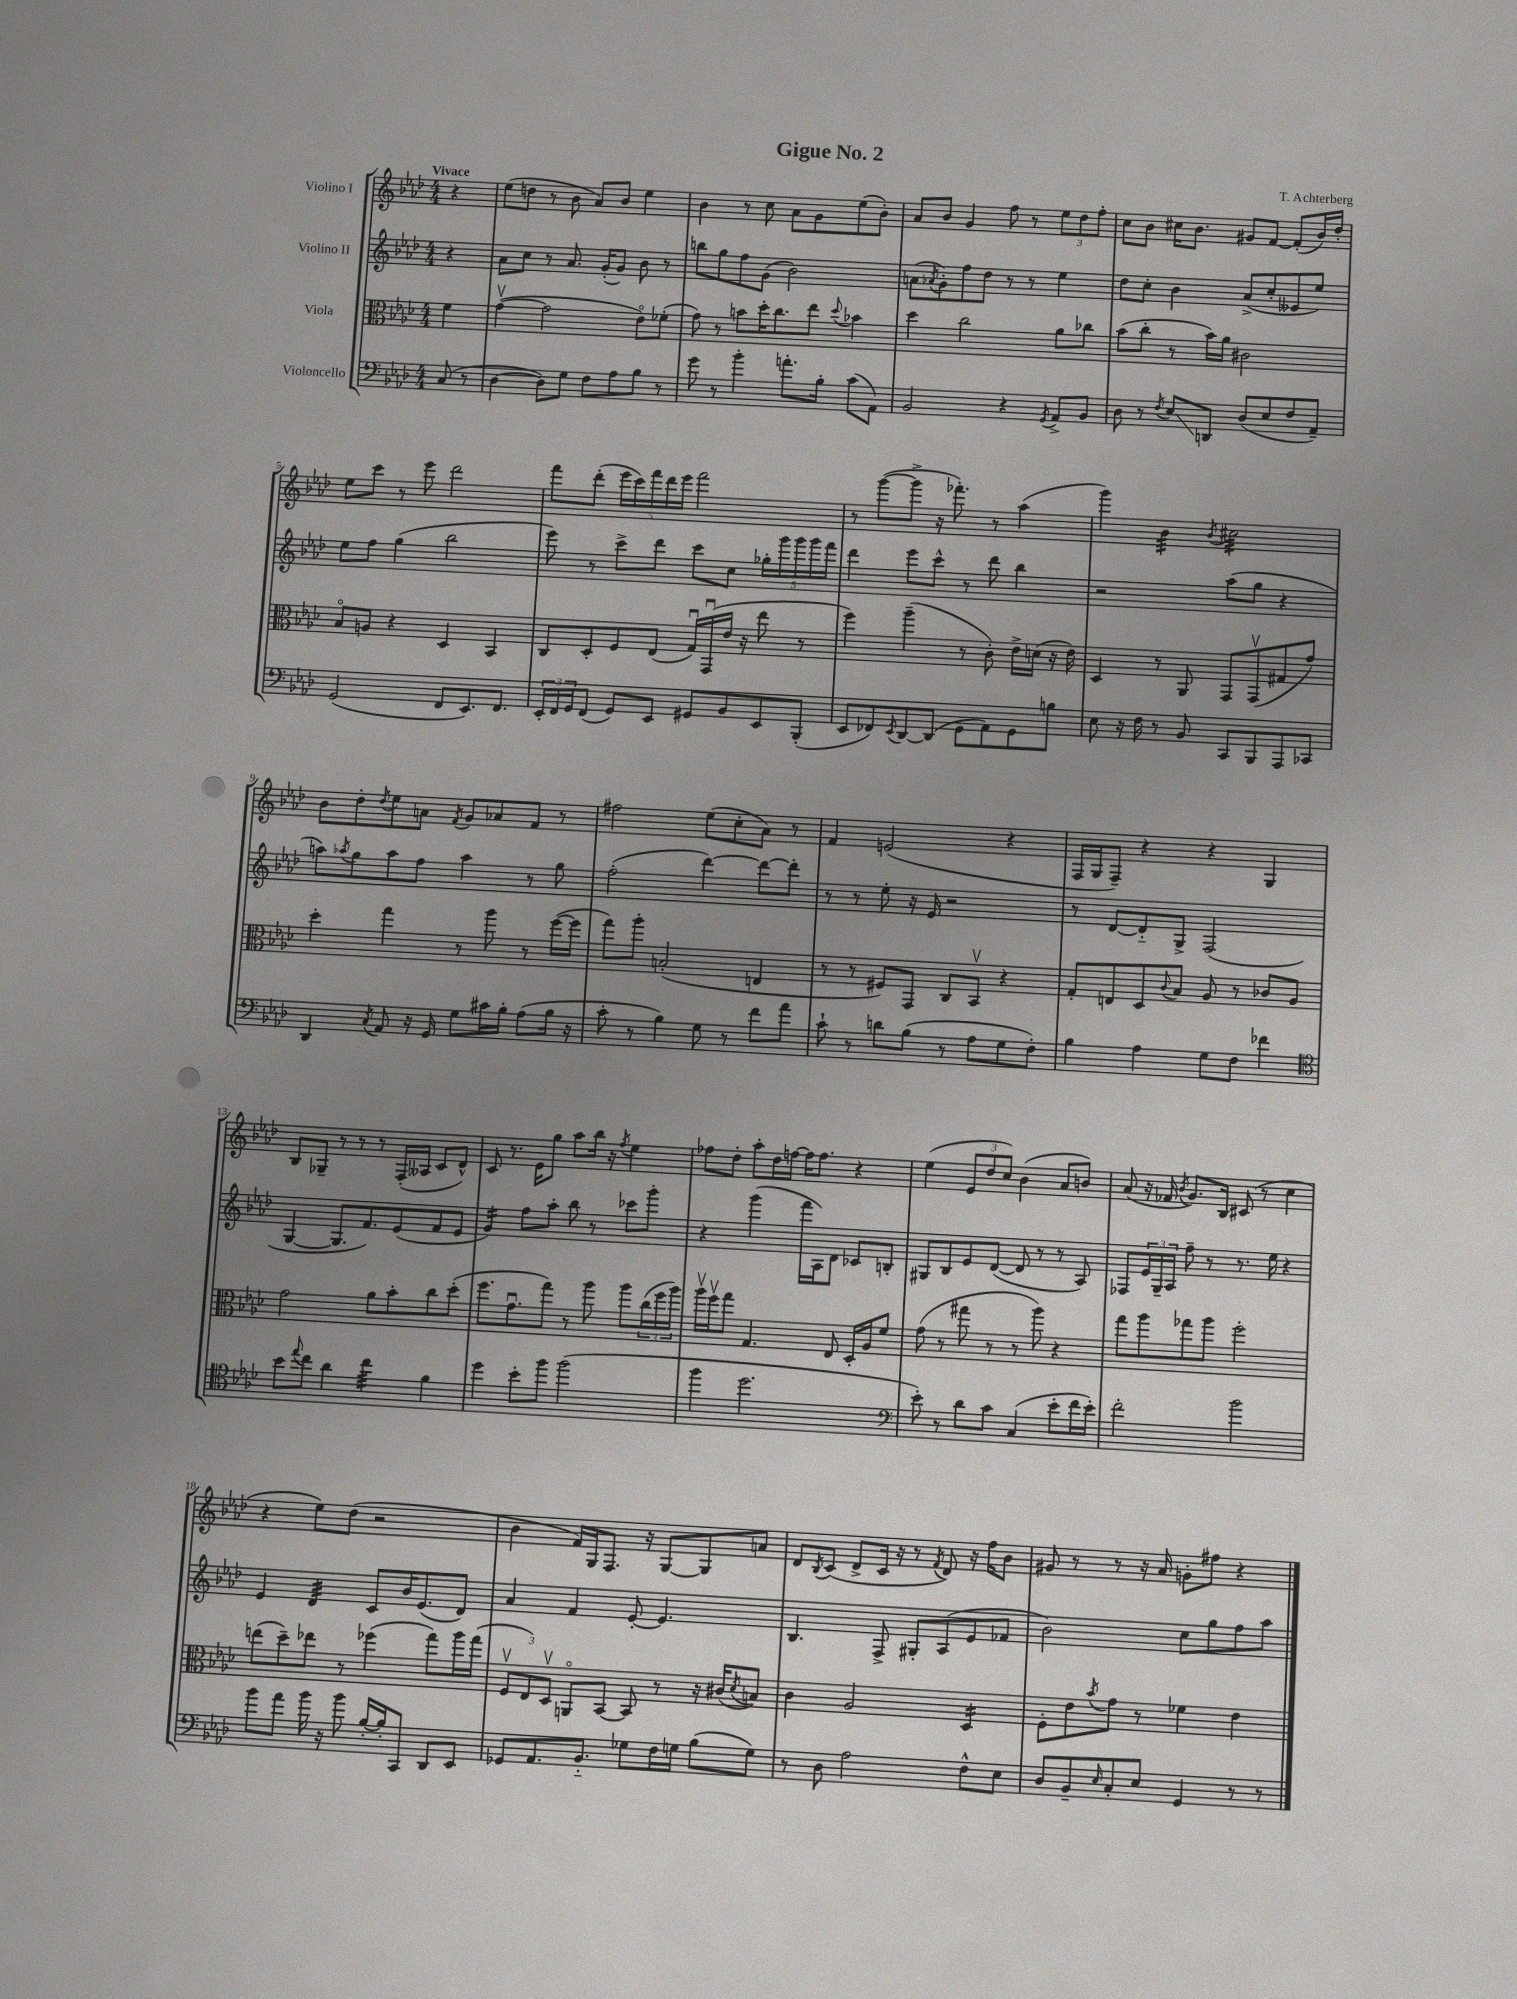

**kern	**kern	**kern	**kern
*staff4	*staff3	*staff2	*staff1
*clefF4	*clefC3	*clefG2	*clefG2
*k[b-e-a-d-]	*k[b-e-a-d-]	*k[b-e-a-d-]	*k[b-e-a-d-]
*M4/4	*M4/4	*M4/4	*M4/4
(8C	4f	4r	4r
8r	.	.	.
=	=	=	=
[4D-	([4gv	8a-	(8ee-
.	.	8cc	8dd
8D-])	2g]	8r	8r
8G	.	8.a-	8b-
8F	.	.	8a-)
.	.	(16g'	.
8A-	.	8g)	8b-
8B-	8e-o)	8b-	4ee-
8r	(8f-'	8r	.
=	=	=	=
8g	8g)	8bb	4b-
8r	8r	8gg	.
4b-'	8b	8ff	8r
.	16dd-'	(8g	8cc
.	8.cc	.	.
8.a'	.	2b-)	8a-
.	8ee-	.	8g
16B-'	.	.	.
.	8qqdd-	.	.
(8c	4b-	.	(8ee-
8AA-)	.	.	8b-')
=	=	=	=
2BB-	4dd-	(8a	8a-
.	.	8qa-	.
.	.	8g')	8b-
.	2cc	8ff	4g
.	.	8dd-	.
4r	.	8r	8ff
.	.	8r	8r
8qGG	.	.	.
8AA-^	8a-	4ee-	12ee-
.	.	.	12dd-
8BB-	8cc-	.	.
.	.	.	12ff'
=	=	=	=
8D-	(8b-	8dd-	8cc
8r	8cc'	8cc'	8b-
8qF	.	.	.
8E-	8r	4b-	16cc#
.	.	.	8.b-
8DD	16b-)	.	.
.	16a-	.	.
(8D-	2c#	(8a-^	8g#
8E-	.	8cc'	[8f
8F	.	8e--	(8f']
8AA-~)	.	8ee-)	16b-)
.	.	.	16dd-'
=	=	=	=
(2GG	8B-o	8ee-	8ee-
.	8A	8ff	8ccc
.	4r	(4gg	8r
.	.	.	8eee-
8FF	4D-	2bb-	2ddd-
8.EE-)	.	.	.
.	4BB-	.	.
8.FF	.	.	.
=	=	=	=
24EE-'	8C	8eee-)	8fff
24FF	.	.	.
24GG	.	.	.
(8FF	8D-'	8r	(8ddd-'
8GG)	8F	8ccc^	20eee-
.	.	.	20ccc)
.	.	.	20fff
8EE-	(8E-	8ddd-	.
.	.	.	20ddd-
.	.	.	20eee-
8GG#	16Gu)	8ccc	2fff
.	(16GGu	.	.
8BB-	16e-	8cc	.
.	16r	.	.
8EE-	8ee-	20gg-'	.
.	.	20ggg	.
.	.	20ggg	.
(8BBB-'	8r	.	.
.	.	20ggg	.
.	.	20fff	.
=	=	=	=
8EE-	4ff)	4ddd-	8r
8FF-)	.	.	([8ggg
8qEE-	.	.	.
[8DD-	(4aa-~	8eee-	8ggg^]
(8DD-]	.	8ccc^^	16r
.	.	.	8.fff-')
8GG	8r	8r	.
8AA-)	8c')	8ddd-	8r
8GG	16e-^	4bb-	(4aa-
.	(16d	.	.
8B	16r	.	.
.	16e-)	.	.
=	=	=	=
8E-	4D-	2r	4ggg)
16r	.	.	.
16F	.	.	.
8r	8r	.	4b-
8BB-	8AA-	.	.
.	.	.	8qb-
8CC	8GG	(8aa-	2cc#
8BBB-	(8GGv	8gg	.
8AAA-	8G#	4r	.
8CC-	8g)	.	.
=	=	=	=
4DD-	4dd-'	8aa)	8b-
.	.	8qaa-	.
.	.	8gg	8dd-'
8qC	.	.	8qdd-
8AA-	4gg	8aa-	8ee-
16r	.	8ff	8a
16GG	.	.	.
.	.	.	8qf
8G	8r	4aa-	8g
16c#	8aa-	.	8a-
16B-'	.	.	.
(8A-	8r	8r	8f
16B-	([16ff	8gg	8r
16r	16ff]	.	.
=	=	=	=
8c'	8gg)	(2ff'	2ff#
8r	8aa-'	.	.
4B-)	(2B'	.	.
8G	.	[4ddd-)	(8ee-
8r	.	.	8cc'
8f	4E	8ddd-_	8a-)
8a-	.	8ddd-']	8r
=	=	=	=
8c`	8r	8r	4f
8r	8r	8r	.
8d	8F#)	8ee-'	(2e
(8B-	8GG	16r	.
.	.	16e-	.
8r	8C	2r	.
8A-	8BB-v	.	.
8G	4r	.	4r
8F')	.	.	.
=	=	=	=
4B-	8G'	8r	16F
.	.	.	16G
.	8E	[8d-	8F~)
4A-	8D-	8d-'~]	4r
.	8qqc	.	.
.	8B-	8G^	.
8G	8A-	(2F	4r
8F	8r	.	.
4f-	8c-	.	4G
.	8A-	.	.
=	=	=	=
*clefC4	*	*	*
8b-	2g	[4G	8B-
8qqee-	.	.	.
8cc	.	.	8G-~
4a-	.	8.G]	8r
.	.	.	8r
.	.	8.f)	.
4cc	8a-	.	8r
.	8b-'	(8e-	(16F'
.	.	.	16A--
4f	8cc	8f	8c
.	(8dd-'	8e-	8d-^^)
=	=	=	=
4dd-	8.ff	4g)	8c
.	.	.	8.r
.	8.gu	.	.
8b-'	.	8ff	.
.	.	.	16e-
8ff	8gg)	8aa-'	8gg
(2ff	8r	8bb-	8aa-
.	8aa-	8r	16bb-
.	.	.	16r
.	.	.	8qff
.	8aa-	8ccc-	4ee-
.	(24cc	8ggg'	.
.	24ff	.	.
.	24aa-)	.	.
=	=	=	=
4ff	16aa-v	4r	8ff-
.	16ffv	.	.
.	8gg	.	8dd-'
2.dd-	4.G	(4ggg	8aa-'
.	.	.	16dd-
.	.	.	[16ff
.	.	16fff	16ff]
.	.	16A-)	8.ff
.	8E-	8d-	.
.	16D-'	8c-	4r
.	16A-	.	.
.	8f	8B'	.
=	=	=	=
*clefF4	*	*	*
8e-')	(8g	8G#	(4ee-
8r	8r	8B-	.
8d-	8gg#	8e-	12e-
.	.	.	12dd-
8c	8r	([8d-	.
.	.	.	12cc)
(4C	8r	8d-]	(4b-
.	8aa-)	8r	.
8e-'	4r	8r	8a-
16f	.	8A-)	8b)
16e-')	.	.	.
=	=	=	=
2f'	8gg	8F-	(8a-
.	8aa-	24e-	16r
.	.	24G~	.
.	.	.	16f-
.	.	24A-	.
.	.	.	8qb-
.	8gg-	8ff~	8.g)
.	8aa-	8r	.
.	.	.	16B-
2b-	2ff'	8.r	(8c#
.	.	.	8r
.	.	16ee-	.
.	.	4r	4cc
=	=	=	=
8b-	(8ee	4e-	4r
8a-	8dd-~)	.	.
16b-	8ee-	4d-	8ee-)
16r	.	.	.
8b-	8r	.	(8dd-
[16B-'	(4ff-	8c	2r
16B-']	.	.	.
8CC	.	16b-	.
.	.	(8.e-	.
8DD-	8gg)	.	.
8EE-	16aa-	8d-)	.
.	(16gg	.	.
=	=	=	=
8GG-	12Fv	4a-	4b-
.	12E-)	.	.
8.AA-	.	.	.
.	12D-v	.	.
.	8AAo	4f	16f)
8.BB-'~	.	.	16G
.	[8BB-	.	8.F
8G-	8BB-]	[8e-'	.
.	.	.	16r
16F	8r	4.e-]	[8G
16G	.	.	.
(8B-	16r	.	8G]
.	(16c#	.	.
.	8qd-	.	.
8G)	8B)	.	8a
=	=	=	=
8r	4c	4.B-	8d-
.	.	.	8qB-
8D-	.	.	(8c
2A-	2A-	.	8d-^
.	.	8F^	16c
.	.	.	16r
.	.	8G#'	8r
.	.	.	8qf
.	.	(8A-	8d-)
8F^^	4D-	8e-	16r
.	.	.	16ff
8E-	.	8f-	8b-
=	=	=	=
8D-	8F'	2b-)	8g#
8BB-~	8e-	.	8r
16qqE-	8qb-	.	.
8C'	8g	.	8r
8E-	8r	.	16r
.	.	.	16a-
4GG	4f-	8cc	8g'
.	.	8gg	8ff#
8r	4e-	8ff	4r
8r	.	8aa-	.
==	==	==	==
*-	*-	*-	*-
